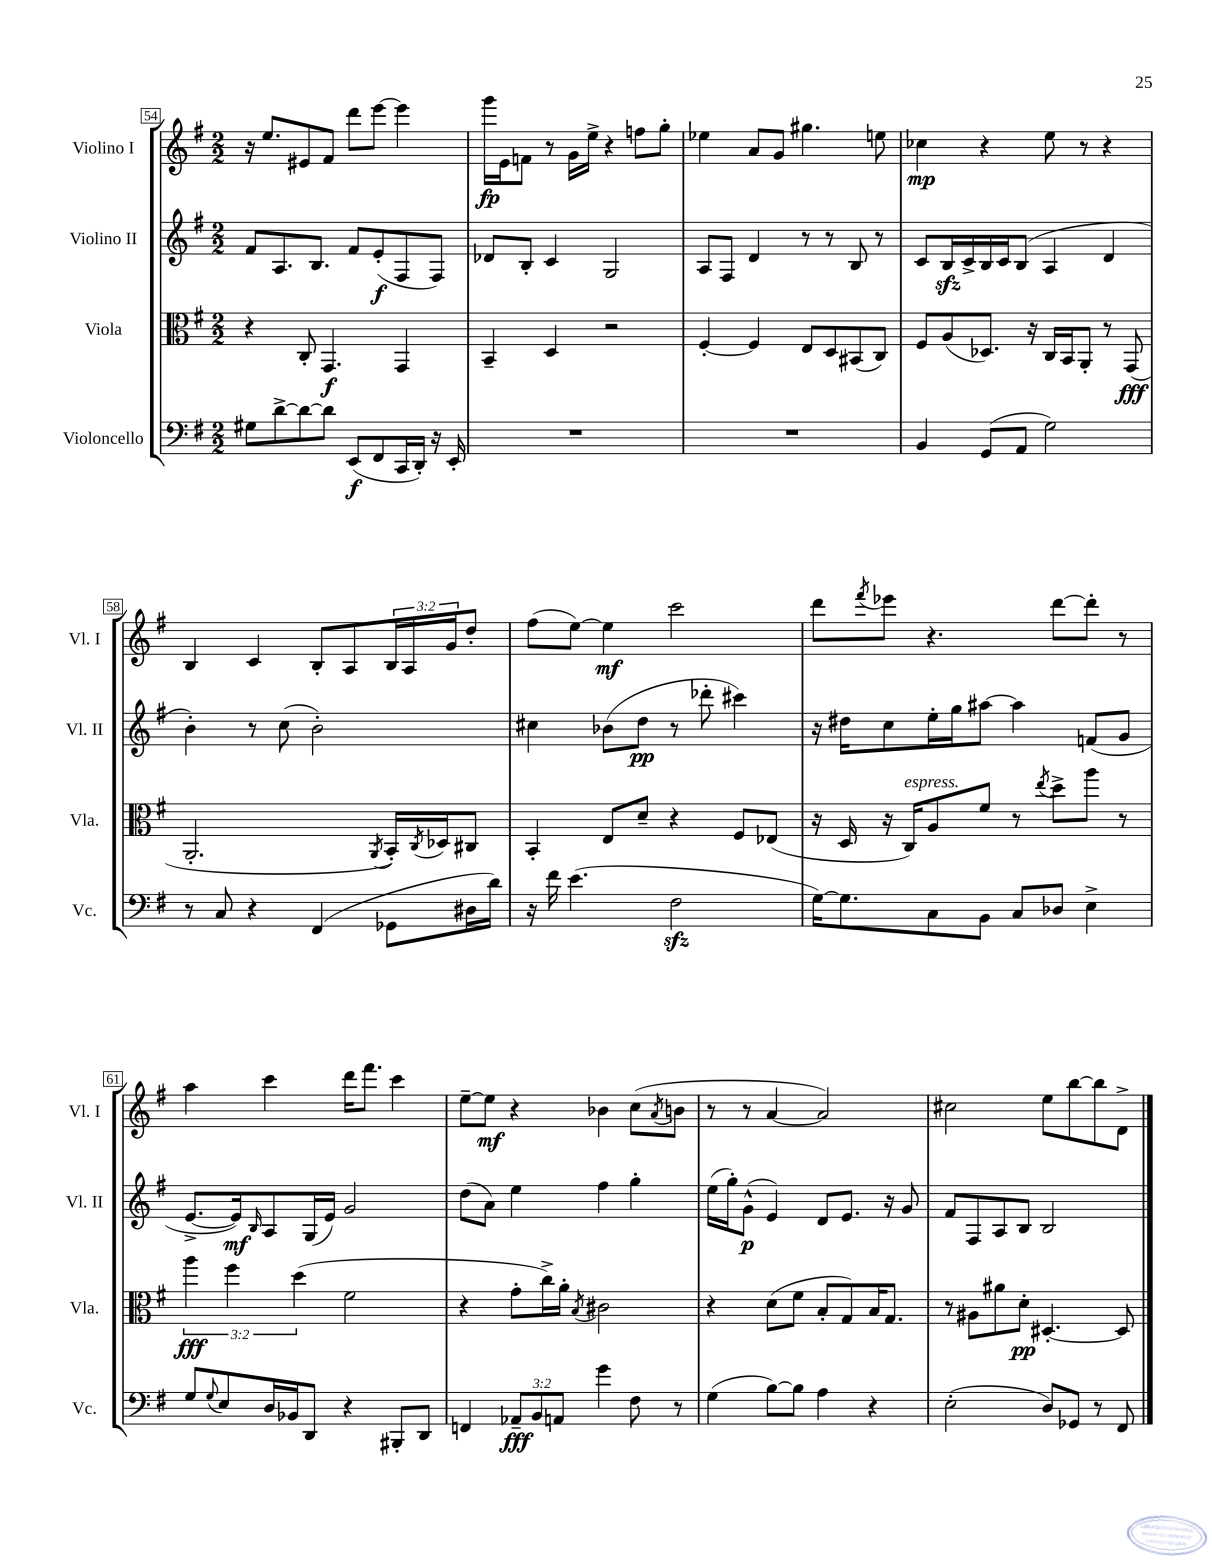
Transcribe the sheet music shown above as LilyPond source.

<<
\new StaffGroup <<
\new Staff = "s0" \with { instrumentName = "Violino I" shortInstrumentName = "Vl. I" } {
    \clef treble \key g \major \numericTimeSignature \time 2/2 \override Staff.TupletNumber.text = #tuplet-number::calc-fraction-text
    r16 e''8. eis'8 fis'8 d'''8 e'''8~ e'''4 |
    g'''16\fp e'16 f'8 r8 g'16 e''16-> r4 f''8 g''8-. |
    ees''4 a'8 g'8 gis''4. e''8 |
    ces''4\mp r4 e''8 r8 r4 |
    b4 c'4 b8-. a8 \tuplet 3/2 { b16 a16 g'16 } d''8-. |
    fis''8( e''8~) e''4\mf c'''2 |
    d'''8 \acciaccatura { fis'''8 } ees'''8 r4. d'''8~ d'''8-. r8 |
    a''4 c'''4 d'''16 fis'''8. c'''4 |
    e''8~-- e''8\mf r4 bes'4 c''8( \acciaccatura { a'8 } b'8 |
    r8 r8 a'4~ a'2) |
    cis''2 e''8 b''8~ b''8 d'8-> \bar "|." |
}
\new Staff = "s1" \with { instrumentName = "Violino II" shortInstrumentName = "Vl. II" } {
    \clef treble \key g \major \numericTimeSignature \time 2/2
    fis'8 a8. b8. fis'8 e'8-.\f( fis8 fis8) |
    des'8 b8-. c'4 g2 |
    a8 fis8 d'4 r8 r8 b8 r8 |
    c'8 b16\sfz c'16-> b16 c'16 b8( a4 d'4 |
    b'4-.) r8 c''8( b'2-.) |
    cis''4 bes'8( d''8\pp r8 des'''8-. cis'''4) |
    r16 dis''16 c''8 e''16-. g''16 ais''8~ ais''4 f'8( g'8 |
    e'8.~-> e'16\mf) \grace { b16 } a8 g16( e'16) g'2 |
    d''8( a'8) e''4 fis''4 g''4-. |
    e''16( g''16-.) g'8-^\p( e'4) d'8 e'8. r16 g'8 |
    fis'8 fis8 a8 b8 b2 \bar "|." |
}
\new Staff = "s2" \with { instrumentName = "Viola" shortInstrumentName = "Vla." } {
    \clef alto \key g \major \numericTimeSignature \time 2/2 \override Staff.TupletNumber.text = #tuplet-number::calc-fraction-text
    r4 c8-. g,4.\f g,4 |
    b,4-- d4 r2 |
    fis4~-. fis4 e8 d8 bis,8( c8) |
    fis8 a8( des8.) r16 c16 b,16 a,8-. r8 g,8\fff( |
    a,2.-. \acciaccatura { a,8 } b,16-.) \acciaccatura { c8 } des16 cis8 |
    b,4-. e8 d'8-- r4 fis8 ees8( |
    r16 d16 r16 c16^\markup { \italic "espress." }) a8 fis'8 r8 \acciaccatura { e''8 } d''8-> a''8 r8 |
    \tuplet 3/2 { a''4\fff fis''4 d''4( } fis'2 |
    r4 g'8-. c''16->) a'16-. \acciaccatura { b8 } cis'2 |
    r4 d'8( fis'8 b8-. g8) b16 g8. |
    r8 ais8 ais'8 d'8-.\pp dis4.~-. dis8 \bar "|." |
}
\new Staff = "s3" \with { instrumentName = "Violoncello" shortInstrumentName = "Vc." } {
    \clef bass \key g \major \numericTimeSignature \time 2/2 \override Staff.TupletNumber.text = #tuplet-number::calc-fraction-text
    gis8 d'8~-> d'8~ d'8 e,8\f( fis,8 c,16 d,16-.) r16 e,16-. |
    R1 |
    R1 |
    b,4 g,8( a,8 g2) |
    r8 c8 r4 fis,4( ges,8 dis16 d'16) |
    r16 fis'16 e'4.( fis2\sfz |
    g16~) g8. c8 b,8 c8 des8 e4-> |
    g8 \appoggiatura { g8 } e8 d16 bes,16 d,8 r4 bis,,8-. d,8 |
    f,4 \tuplet 3/2 { aes,8--\fff b,8 a,8 } g'4 fis8 r8 |
    g4( b8~) b8 a4 r4 |
    e2-.( d8) ges,8 r8 fis,8 \bar "|." |
}
>>
>>
\layout { \context { \Score currentBarNumber = #54 \override BarNumber.stencil = #(make-stencil-boxer 0.1 0.3 ly:text-interface::print) } }
